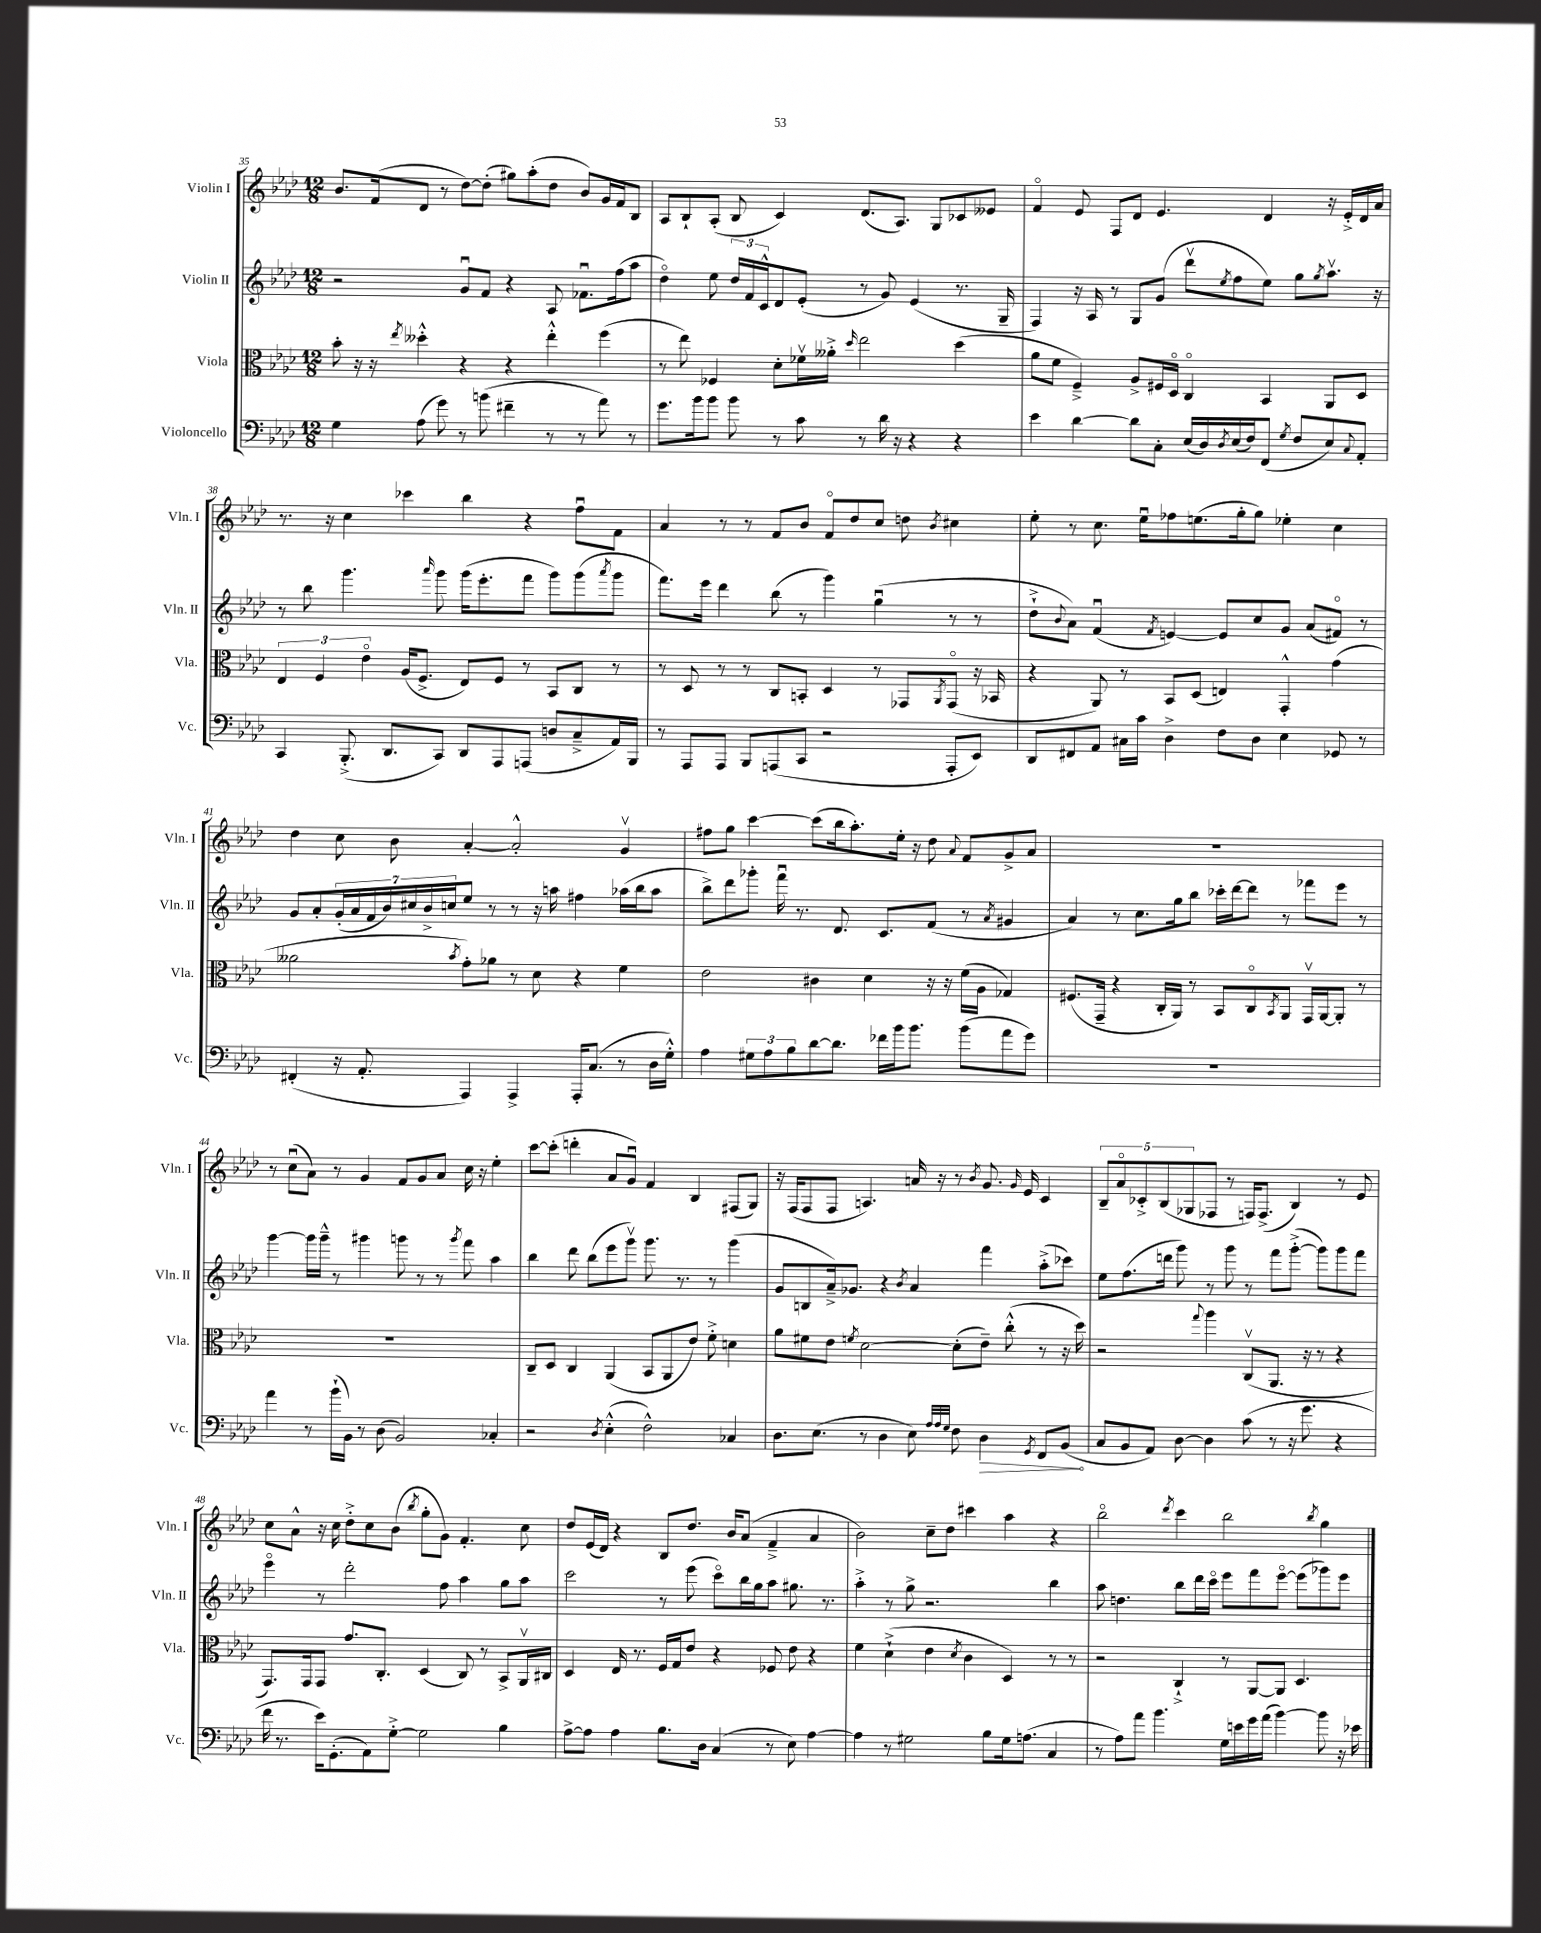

**kern	**kern	**kern	**kern
*staff4	*staff3	*staff2	*staff1
*clefF4	*clefC3	*clefG2	*clefG2
*k[b-e-a-d-]	*k[b-e-a-d-]	*k[b-e-a-d-]	*k[b-e-a-d-]
*M12/8	*M12/8	*M12/8	*M12/8
4G\	8b-'\	2r	8.b-/L
.	16r	.	.
.	16r	.	(16f/k
.	8qee-/	.	.
(8A-\	4dd--'^^\	.	8d-/J
8g\)	.	.	8r
8r	4r	8gu/L	[8dd-\L)
(8b\	.	8f/J	(8dd-'\]J
4f#~\	4r	4r	8gg#\L)
.	.	.	(8aa-'\
8r	4ee-'^^\	8A-/	8dd-\J
8r	.	8.f-u\L	8b-/L)
8a-\)	(4ff\	.	16g/L
.	.	(16ff\k	16f/J
8r	.	8aa-\J	8B-/J
=	=	=	=
8.g\L	8r	4dd-o\)	8A-/L
.	8ee-\)	.	8B-`/
16b-\k	.	.	.
8b-\J	4F-/	8ee-\	(8A-'/J
8b-\	.	24dd-/LL	8B-/
.	.	24f/	.
.	.	24c^^/J	.
8r	8d-'\L	8d-/	4c/)
8c\	16f-v\L	(8e-'/J	.
.	16a--'^\JJ	.	.
.	16qqdd-/	.	.
8r	2ee-\	8r	(8.d-/L
16d-\	.	8g/)	.
16r	.	.	8.A-/J)
4r	.	(4e-/	.
.	.	.	8G/L
4r	(4dd-\	8.r	8c-/
.	.	.	8e--/J
.	.	16G~/	.
=	=	=	=
4e-\	8a-\L	4F/)	4fo/
.	8f\J	.	.
[4d-\	4F~^/)	16r	8e-/
.	.	16A-/	.
.	.	8r	8F/L
8d-\]L	8A-^/L	8G/L	8d-/J
8C'\J	16F#/L	(8g/J	4.e-/
.	16D-o/JJ	.	.
(16E-/LL	4Co/	8ddd-v\L	.
16D-/)	.	.	.
8qD-/	.	8qee-/	.
(16E-/	.	8ff\	.
16F/J)	.	.	.
(8FF/J	4BB-/	8ee-\J)	4d-/
8qG/	.	.	.
8F/L	.	8gg\L	.
.	.	8qgg/	.
8E-/)	8AA-/L	8.aa-v\J	16r
.	.	.	16e-'^/LL
8qqC/	.	.	.
8AA-'/J	8D-/J	.	16d-/
.	.	16r	16a-/JJ
=	=	=	=
4CC/	6E-/	8r	8.r
.	.	8bb-\	.
.	6F/	.	.
.	.	.	16r
(8.BBB-'^/	.	4.ggg\	4cc\
.	6e-o\	.	.
8.DD-/L	.	.	.
.	(16A-/LK	.	4ccc-\
.	8.F^/J	.	.
.	.	16qqaaa-/	.
8CC/J)	.	8ggg\	.
8DD-/L	8E-/L)	(16ggg\LK	4bb-\
.	.	8.eee-'\	.
8AAA-/	8F/J	.	.
(8AAA/J	8r	8fff\J	4r
8D/L	8BB-/L	8ggg\L)	.
8C~^/	8C/J	(8ggg\	8ffu\L
.	.	8qaaa-/	.
16AA-/L)	8r	8ggg\J	8f\J
16BBB-/JJ	.	.	.
=	=	=	=
8r	8r	8.fff\L)	4a-/
8AAA-/L	8D-/	.	.
.	.	16eee-\Jk	.
8AAA-/J	8r	4ddd-\	8r
8BBB-/L	8r	.	8r
(8AAA/	8C/L	(8bb-\	8f/L
8CC/J	8BB'/J	8r	8b-/J
2r	4D-/	4ggg\)	8fo/L
.	.	.	8dd-/
.	8r	(4ggu\	8cc/J
.	8GG-/L	.	8dd\
.	8qAA-/	.	8qb-/
8AAA'/L	(8GG-o/J	8r	4cc#\
8EE-/J)	16r	8r	.
.	16BB-/	.	.
=	=	=	=
8DD-/L	4r	8dd-`^\L	8ee-'\
.	.	8qqb-/	.
8FF#/	.	8a-\J)	8r
8AA-/J	8AA-/)	(4fu/	8.cc\
16C#\LL	8r	.	.
16c\JJ	.	.	16ee-u\LK
.	.	8qf/	.
4D-^\	8BB-/L	[4e/)	8ff-\
.	(8D-/J	.	(8.ee\
8F\L	4E/)	8e/]L	.
.	.	.	16gg'\k
8D-\J	.	8cc/	8gg\J)
4E-\	4GG'^^/	8g/J	4ee-'\
.	.	(8a-/L	.
8GG-/	(4g\	8f#o/J)	4cc\
8r	.	8r	.
=	=	=	=
(4FF#'/	2a--\	8g/L	4dd-\
.	.	8a-'/	.
16r	.	(28g'/L	8cc\
.	.	28a-/	.
8.AA-'/	.	.	.
.	.	28f/	.
.	.	28b-/)	.
.	.	.	8b-\
.	.	28cc#/	.
.	.	28b-^/	.
.	.	28cc/J	.
.	8qb-/	.	.
4AAA-/)	8g'\L)	8ee-/J	[4a-'/
.	8a-\J	8r	.
4AAA-^/	8r	8r	2a-'^^/]
.	8d-\	16r	.
.	.	16aa\	.
16AAA-'/LK	4r	4ff#\	.
(8.C/J	.	.	.
8r	4f\	(16aa-\LL	4gv/
.	.	16bb-\J	.
16D-\LL	.	8aa-\J	.
16G'^^\JJ)	.	.	.
=	=	=	=
4A-\	2e-\	8bb-^\L)	8ff#\L
.	.	8ddd-\	8gg\J
12G#\L	.	8ggg-'\J	[4ccc\
12A-\	.	.	.
.	.	16fffu\	.
12B-\	.	.	.
.	.	8.r	.
[8d-\	4c#\	.	(8ccc\]L
8.d-\]J	.	8.d-/	16bb-\k
.	.	.	8.aa-'\)
.	4d-\	.	.
16f-\LL	.	8.c/L	.
16b-\J	.	.	16ee-'\Jk
8.b-\J	.	.	16r
.	16r	(8f/J	8dd-\
.	16r	.	.
.	.	.	8qqa-/
(8b-\L	(16f\LL	8r	8f/L
.	16A-\JJ	.	.
.	.	8qa-/	.
8a-\	4G-/)	4g#/	8g^/
8g\J)	.	.	8a-/J
=	=	=	=
1.r	(8.F#/L	4a-/)	1.r
.	16GG~/Jk	.	.
.	4r	8r	.
.	.	8.cc\L	.
.	16C'/LL	.	.
.	16AA-/JJ)	16gg\k	.
.	8r	8bb-\J	.
.	8BB-/L	16ccc-'\LL	.
.	.	[16ddd-\J	.
.	8Co/	8ddd-\]J	.
.	8qBB-/	.	.
.	8AA-/J	8r	.
.	16GGv/LL	8fff-\L	.
.	[16AA-/J	.	.
.	8AA-'/]J	8eee-\J	.
.	8r	8r	.
=	=	=	=
4a-\	1.r	[4ggg\	8r
.	.	.	(8ccu\L
8r	.	16ggg\]LL	8a-\J)
.	.	16ggg~^^\JJ	.
(16b-`\LL	.	8r	8r
16BB-\JJ)	.	.	.
8r	.	4ggg#\	4g/
(8D-\	.	.	.
2BB-/)	.	8ggg\	8f/L
.	.	8r	8g/
.	.	8r	8a-/J
.	.	8qggg/	.
.	.	8fff\	16cc\
.	.	.	16r
4C-'/	.	4aa-\	4ee-'\
=	=	=	=
2r	8C~/L	4bb-\	[8ccc\L
.	8D-/J	.	(8ccc'\]J
.	4C/	8ddd-\	4ddd'\
.	.	(8bb-\L	.
8qD-/	.	.	.
(4E-'^^\	(4AA-/	8eee-\	8a-/L
.	.	8gggv\J)	8gu/J)
2F^^\)	8BB-/L	8.ggg\	4f/
.	8AA-/	.	.
.	.	8.r	.
.	8e-/J)	.	4B-/
.	8f'^\	8r	.
4C-/	4d\	(4ggg\	(8F#/L
.	.	.	8G/J)
=	=	=	=
8.D-\L	8a-\L	8g/L	16r
.	.	.	(16F/LK
.	8f#\	8B/	8F/
(8.E-\J	.	.	.
.	8e-\J	16a-~^/k)	8F/J
.	.	8.g-/J	.
.	8qf/	.	.
8r	[2d-\	.	4.A/)
4D-\	.	4r	.
.	.	8qb-/	.
8E-\)	.	4a-/	16a/
.	.	.	16r
32qqA-/LLL	.	.	.
32qqA-/	.	.	.
32qqG/JJJ	.	.	.
8F\	(8d-'\]L	.	8r
.	.	.	8qb-/
4D-\	8e-~\J)	4fff\	8.g/
.	(8cc'^^\	.	.
.	.	.	16qqg/
.	.	.	16e-/
8qGG/	.	.	.
8FF/L	8r	(8aa-'^\L	4c/
(8BB-/J	16r	8ccc-\J)	.
.	16dd-\)	.	.
=	=	=	=
8C/L	2r	8ee-\L	10B-~/L
.	.	.	10a-o/
8BB-/	.	(8.ff\	.
.	.	.	10c-'^/
8AA-/J)	.	.	.
.	.	.	(10B-/
.	.	16ddd\Jk	.
[8D-\	.	8ggg\)	.
.	.	.	10G-/
.	8qqgg/	.	.
4D-\]	4aa-\	8r	8F-/J
.	.	8ggg\	8r
(8c\	(8Cv/L	8r	16F/LK)
.	.	.	(8.F^/J
8r	8.AA-/J	8fff\L	.
16r	.	([8ggg'^\J	4B-/)
8.g\	16r	.	.
.	8r	8ggg\]L)	.
4r	4r	8ggg\	8r
.	.	8fff\J	8e-/
=	=	=	=
16f\	8.GG/L)	4eee-o\	8cc\L
8.r	.	.	.
.	.	.	8a-^^\J
.	16GG/k	.	.
16e-\LK)	8GG/J	8r	16r
(8.GG'\	.	.	16cc\
.	8.g/L	2ddd-'\	8dd-'^\L
8AA-\)	.	.	8cc\
.	8.C'/J	.	.
[8G'^\J	.	.	(8b-\J
.	.	.	8qbb-/
2G\]	(4D-/	.	8gg'\L
.	.	8ff\	8g\J)
.	8C/)	4aa-\	4.f'/
.	8r	.	.
4B-\	8BB-^/L	8gg\L	.
.	16AA-v/L	8aa-\J	8cc\
.	16C#/JJ	.	.
=	=	=	=
[8A-^\L	4D-/	2ccc\	8dd-/L
8A-\]J	.	.	(16e-/L
.	.	.	16d-/JJ)
4A-\	16E-/	.	4r
.	8.r	.	.
8.B-\L	16F/LL	8r	8B-/L
.	16G/J	.	.
.	8e-/J	(8eee-\	8.dd-/J
16D-\Jk	.	.	.
(4C/	4r	8ccco\L)	.
.	.	.	16b-/LK
.	.	16bb-\L	(8a-/J
.	.	16gg\J	.
8r	8F-/	8aa-\J	4f~^/
8E-\)	8e-\	8.gg#\	.
[4A-\	4r	.	4a-/
.	.	8.r	.
=	=	=	=
4A-\]	4f\	4aa-'^\	2b-\)
8r	(4d-`^\	8r	.
2G#\	.	8gg^\	.
.	4e-\	2.r	8cc~\L
.	.	.	8dd-\J
.	8qd-/	.	.
.	4c\	.	4ccc#\
8B-\L	.	.	.
16G#\k	4D-/)	.	4aa-\
(8.A\J	.	.	.
4C/	8r	4bb-\	4r
.	8r	.	.
=	=	=	=
8r	2r	8aa-\	2bb-o\
8A-\L)	.	4.dd\	.
8a-\J	.	.	.
4.b-\	.	.	.
.	.	.	8qddd-/
.	4C`^/	8bb-\L	4ccc\
.	.	16ddd-\L	.
.	.	16ccco\JJ	.
16G\LL	8r	8eee-\L	2bb-\
16e\	.	.	.
16g\	[8AA-/L	8fff\	.
(16a-\JJ	.	.	.
[4b-\)	8AA-/]J	[8eee-o\J	.
.	4.D-/	(8eee-\]L	.
.	.	.	8qbb-/
8b-\]	.	8ggg-\)	4gg\
16r	.	8eee-\J	.
16e-\	.	.	.
==	==	==	==
*-	*-	*-	*-
